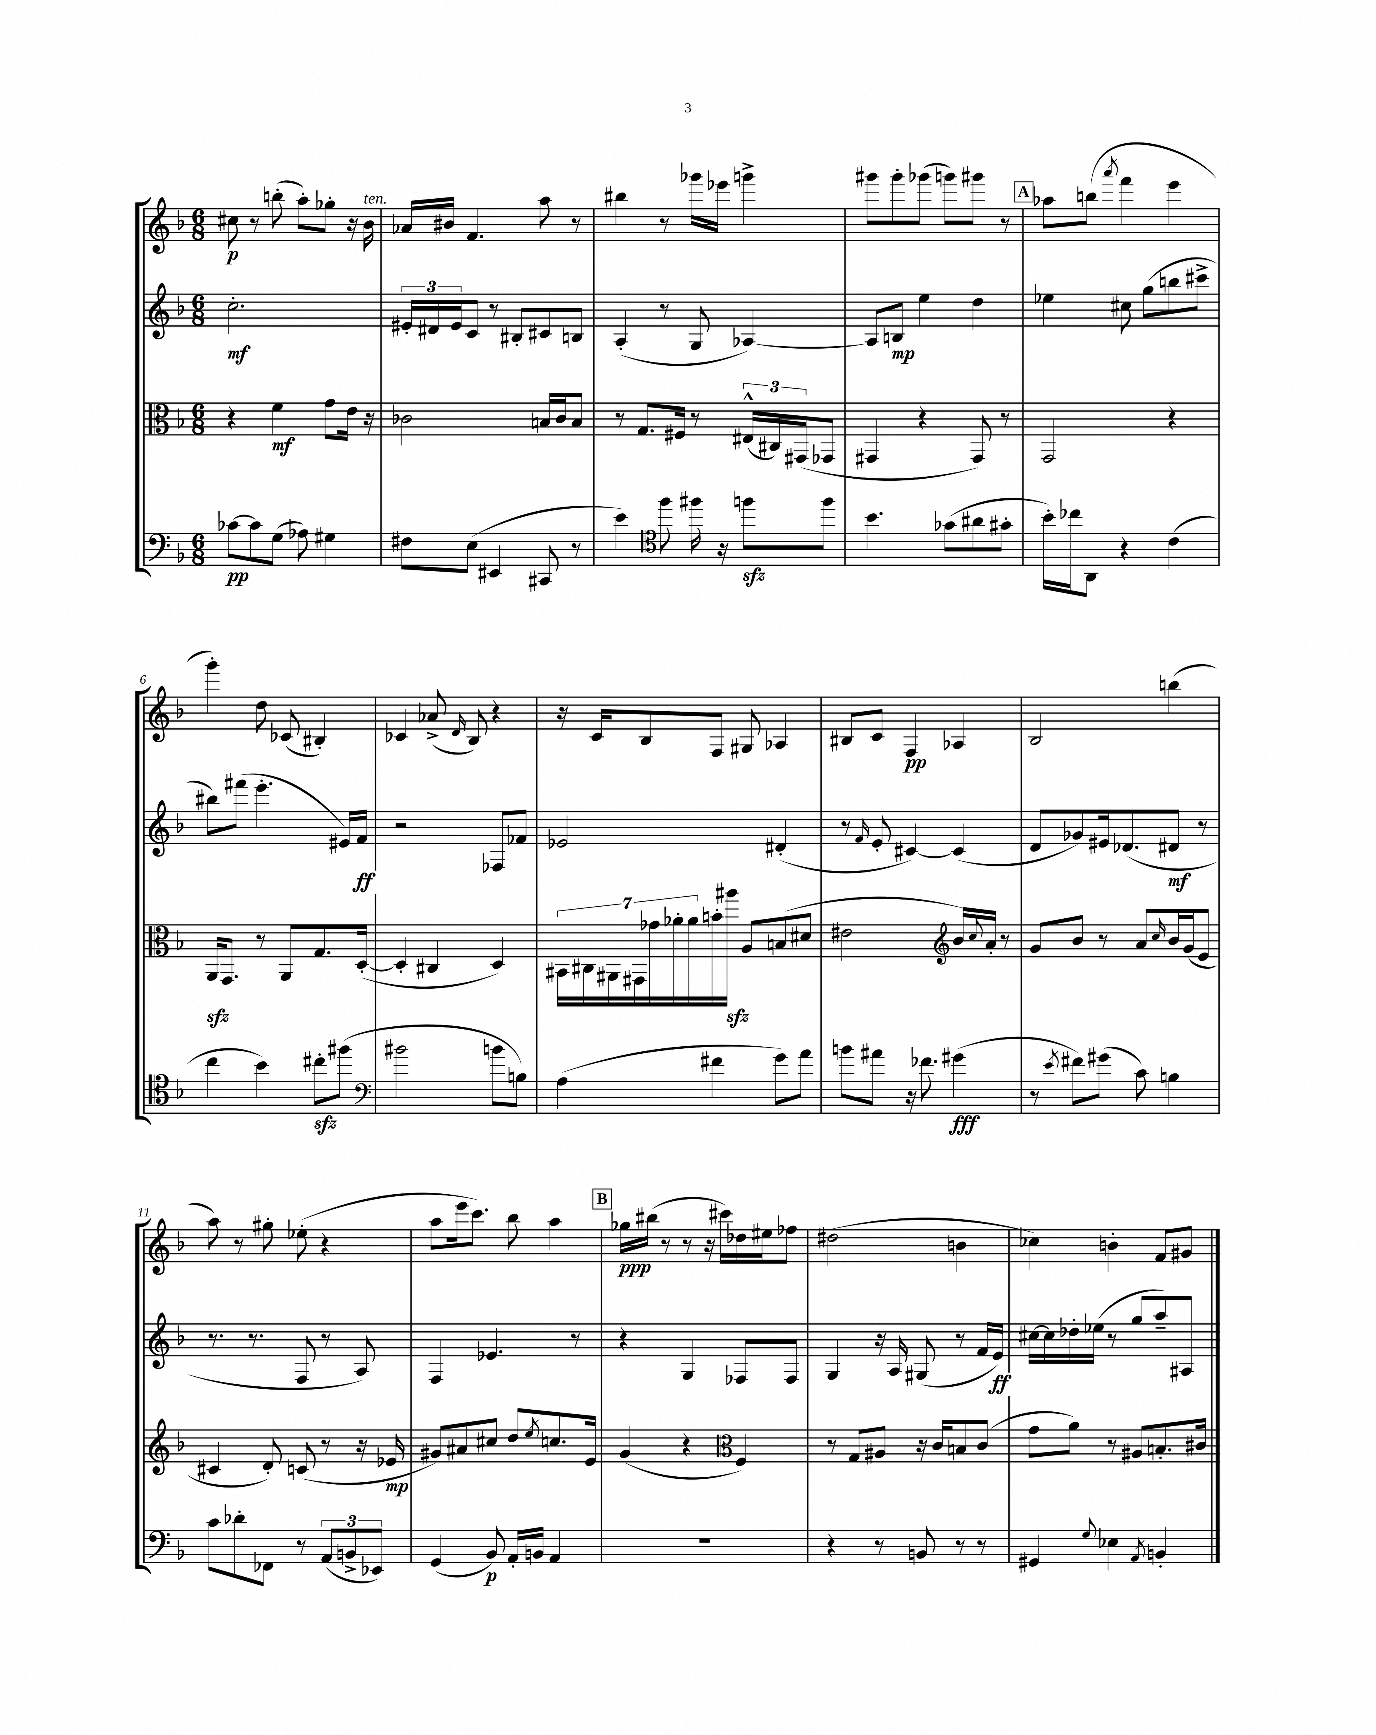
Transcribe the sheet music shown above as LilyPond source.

<<
\new StaffGroup <<
\new Staff = "s0" {
    \clef treble \key f \major \numericTimeSignature \time 6/8
    cis''8\p r8 b''8-.( a''8-.) ges''8-. r16 bes'16^\markup { \italic "ten." } |
    aes'16 bis'16 f'4. a''8 r8 |
    bis''4 r8 ges'''16 ees'''16 g'''4-> |
    gis'''8 gis'''8-. ges'''8( g'''8) gis'''8 r8 |
    \mark \markup { \box "A" } aes''8 b''8( \acciaccatura { a'''8 } f'''4 e'''4 |
    g'''4-.) d''8 ces'8( bis4-.) |
    ces'4 aes'8->( \grace { d'16 } bes8) r4 |
    r16 c'16 bes8 f8 gis8 aes4 |
    bis8 c'8 f4\pp aes4 |
    bes2 b''4( |
    a''8) r8 gis''8-. ees''8-.( r4 |
    a''8 e'''16 c'''8.) bes''8 a''4 |
    \mark \markup { \box "B" } ges''16\ppp bis''16( r8 r8 r16 cis'''16) des''16 eis''16 fes''8 |
    dis''2( b'4 |
    ces''4) b'4-. f'8 gis'8 \bar "|." |
}
\new Staff = "s1" {
    \clef treble \key f \major \numericTimeSignature \time 6/8
    c''2.-.\mf |
    \tuplet 3/2 { eis'16-. dis'16 eis'16 } c'8 r8 bis8-. cis'8 b8 |
    a4-.( r8 g8 aes4~) |
    aes8 b8\mp e''4 d''4 |
    \mark \markup { \box "A" } ees''4 cis''8 g''8( b''8 cis'''8-> |
    bis''8) fis'''8( e'''4.-. eis'16) f'16\ff |
    r2 fes8 fes'8 |
    ees'2 dis'4-.( |
    r8 \grace { f'16 } e'8-. cis'4~) cis'4( |
    d'8 ges'8) eis'16 des'8.( dis'8\mf r8 |
    r8. r8. f8 r8 a8) |
    f4 ees'4. r8 |
    \mark \markup { \box "B" } r4 g4 fes8 fes8 |
    g4 r16 a16 gis8( r8 f'16 e'16\ff) |
    cis''16~ cis''16 des''16-. ees''16( r8 g''8 a''8--) ais8 \bar "|." |
}
\new Staff = "s2" {
    \clef alto \key f \major \numericTimeSignature \time 6/8
    r4 f'4\mf g'8 e'16 r16 |
    ces'2 b16 ces'16 b8 |
    r8 g8. fis16 r8 \tuplet 3/2 { eis16-^( cis16) gis,16( } ges,8 |
    gis,4 r4 gis,8) r8 |
    \mark \markup { \box "A" } g,2 r4 |
    a,16\sfz g,8. r8 a,8 g8. d16~-.( |
    d4-. cis4 d4) |
    \tuplet 7/4 { bis,16 cis16 ais,16 gis,16 ges'16 aes'16-. aes'16 } b'16-. ais''16\sfz a8 b8( dis'8 |
    eis'2 \clef treble bes'16) \appoggiatura { c''8 } a'16-. r8 |
    g'8 bes'8 r8 a'8 \grace { c''16 } bes'16 g'16( e'8 |
    cis'4 d'8-.) c'8( r8 r16 ees'16\mp |
    gis'8) ais'8 cis''8 d''8 \acciaccatura { e''8 } c''8. e'16 |
    \mark \markup { \box "B" } g'4( r4 \clef alto f4) |
    r8 g8 ais8 r16 c'16 b8 c'8( |
    g'8 a'8) r8 ais8 b8.-. cis'16 \bar "|." |
}
\new Staff = "s3" {
    \clef bass \key f \major \numericTimeSignature \time 6/8
    ces'8~\pp ces'8 g8( aes8) gis4 |
    fis8 e8( eis,4 cis,8 r8 |
    e'4) \clef tenor f''8 fis''16 r16 f''8\sfz f''8 |
    bes'4. ges'8( ais'8 gis'8-. |
    \mark \markup { \box "A" } bes'16-.) ces''16 a,8 r4 c'4( |
    c''4 bes'4) cis''8-.\sfz fis''8( |
    \clef bass bis'2 b'8 b8) |
    a4( fis'4 g'8) a'8 |
    b'8 ais'8 r16 fes'8. gis'4\fff( |
    r8 \acciaccatura { e'8 } fis'8) gis'8( c'8) b4 |
    c'8 des'8-. fes,8 r8 \tuplet 3/2 { a,8( b,8-> ees,8) } |
    g,4( bes,8\p) a,16-. b,16 a,4 |
    \mark \markup { \box "B" } R2. |
    r4 r8 b,8 r8 r8 |
    gis,4 \appoggiatura { g8 } ees4 \acciaccatura { a,8 } b,4-. \bar "|." |
}
>>
>>
